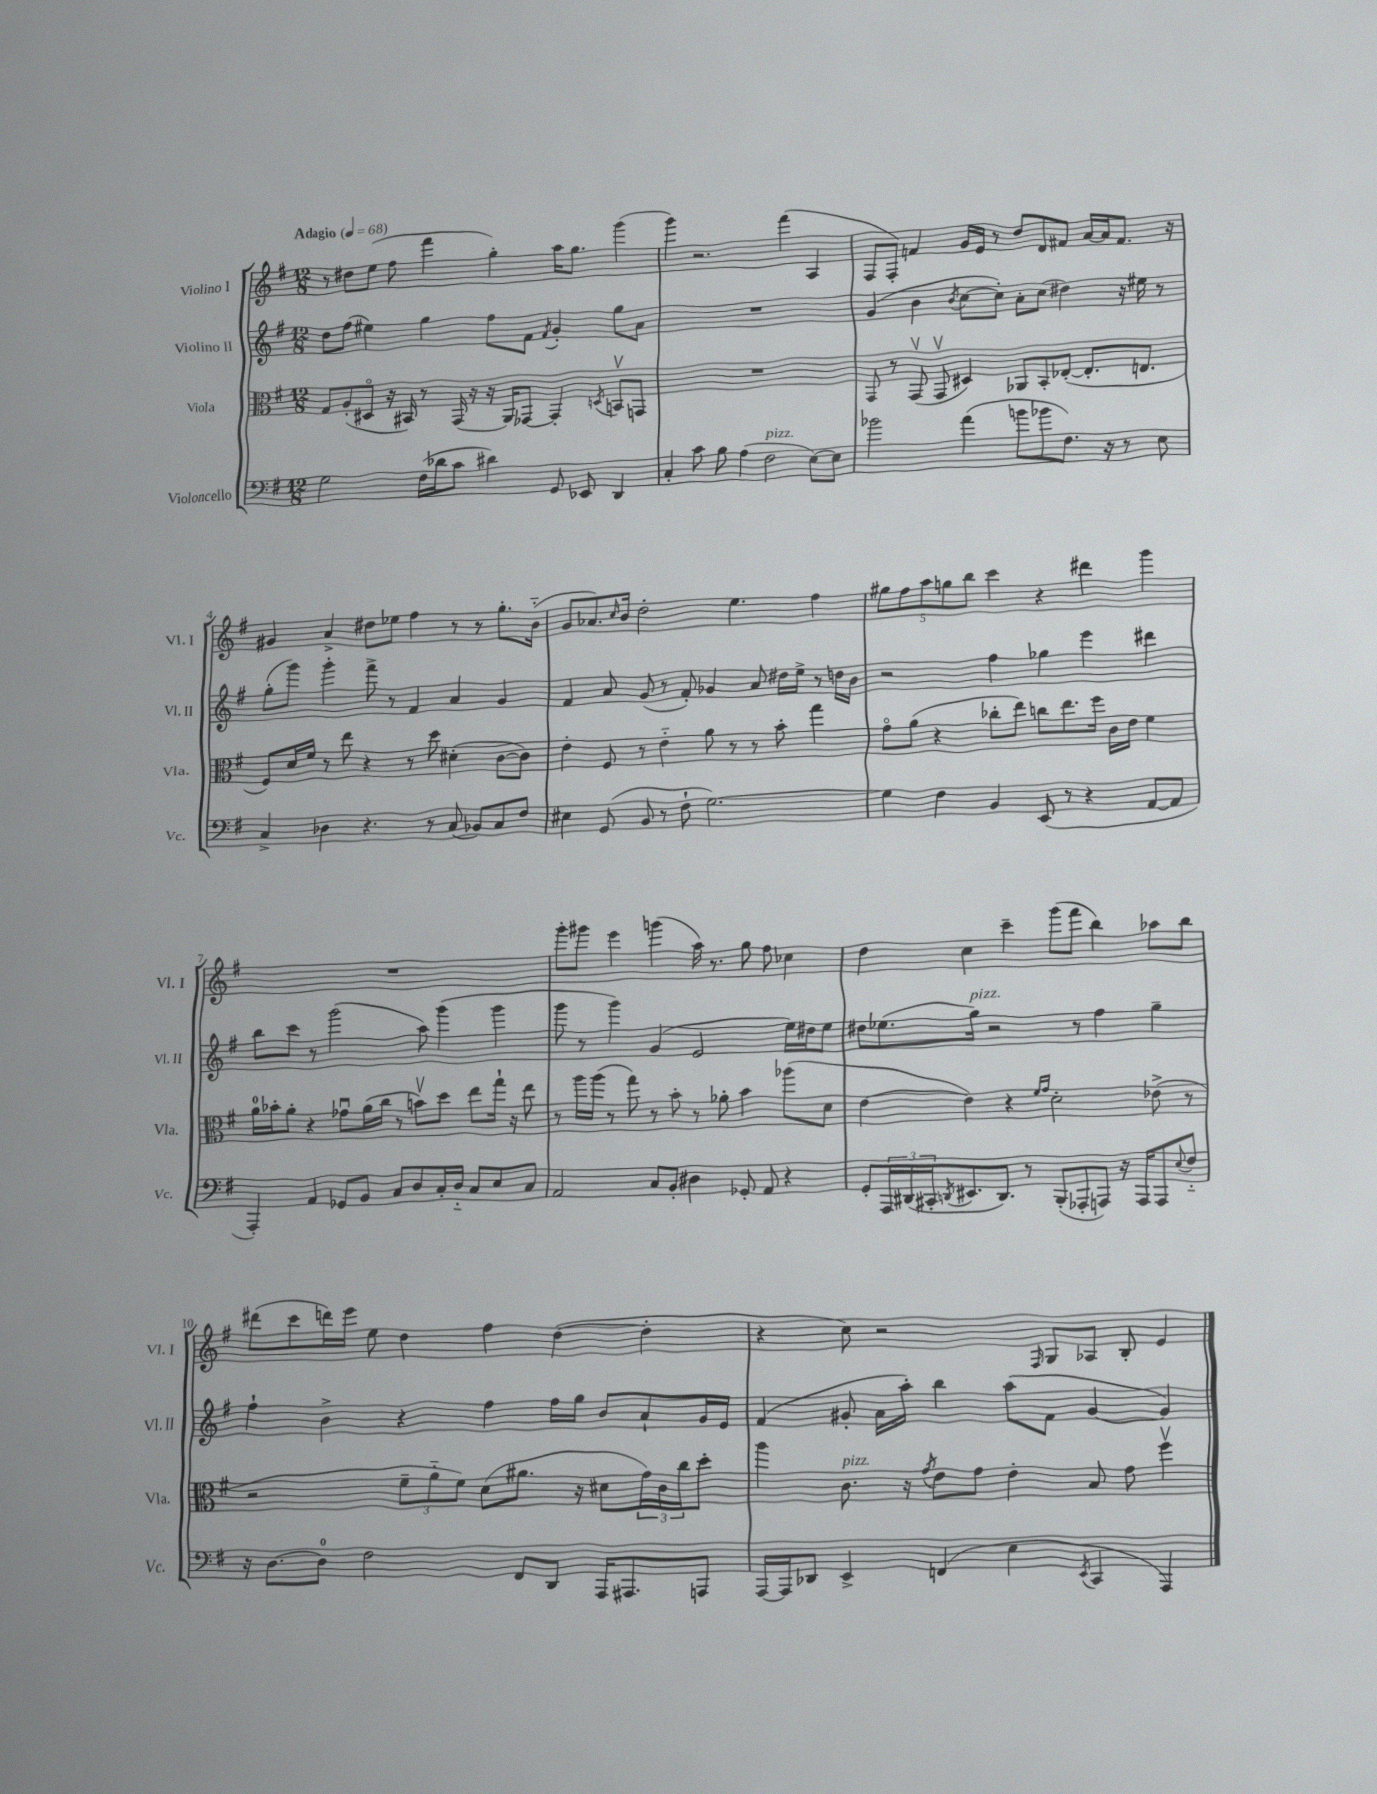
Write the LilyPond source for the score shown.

<<
\new StaffGroup <<
\new Staff = "s0" \with { instrumentName = "Violino I" shortInstrumentName = "Vl. I" } {
    \clef treble \key g \major \numericTimeSignature \time 12/8 \tempo "Adagio" 4 = 68
    r8 dis''8 e''8( fis''8 fis'''4 g''4-.) a''16 g''8. g'''4( |
    g'''4) r2. fis'''4( a4 |
    fis8 fis8-.) f'4 g'16 e'16 r8 d''8 d'8 fis'8 a'16~ a'16 fis'8. r16 |
    gis'4 a'4-> dis''8 ees''8 fis''4 r8 r8 g''8.-. b'16-_( |
    g'8 aes'8.) \grace { c''16 } b'16 d''2-. e''4. fis''4 |
    \tuplet 5/4 { gis''8 fis''8 a''8 g''8 b''8 } c'''4 r4 dis'''4 g'''4 |
    R1. |
    g'''8-. gis'''8 e'''4 g'''4( a''16) r8. g''8 fis''8 ces''4 |
    d''4 c''4 c'''4-- g'''8( fis'''8 b''4) aes''8 b''8 |
    dis'''8( c'''8 d'''16) e'''16 e''8 d''4 fis''4 d''4~( d''4-. |
    r4 c''8) r2 \grace { fis16 } g8 aes8 b8-. e'4 \bar "|." |
}
\new Staff = "s1" \with { instrumentName = "Violino II" shortInstrumentName = "Vl. II" } {
    \clef treble \key g \major \numericTimeSignature \time 12/8
    d''8 fis''8( eis''4) g''4 fis''8 fis'8 \acciaccatura { fis'8 } g'4-. g''8 a'8 |
    R1. |
    g'4( b'4 \acciaccatura { b'8 } c''8~ c''8-.) a'8-. c''8( dis''4) r16 eis''16 r8 |
    g''8-.( g'''8) g'''4-. fis'''8-> r8 fis'4 a'4 g'4 |
    fis'4 a'8 g'8( r8 fis'8-.) ges'4 a'8 dis''16 e''16-> r8 d''16 b'16 |
    r2 fis''4 ges''4 e'''4 dis'''4 |
    b''8 c'''8 r8 g'''2( a''8) g'''4( g'''4 |
    g'''8 r8 g'''4) g'4( e'2 e''16) dis''16 e''8 |
    dis''8 ees''8.( g''16^\markup { \italic "pizz." }) r2 r8 fis''4 g''4-- |
    fis''4-! b'4-> r4 fis''4 fis''16 g''16 b'8 a'8-! g'16 e'16 |
    fis'4( gis'8-. a'16 a''16-.) b''4 a''8( fis'8 gis'4~ gis'4) \bar "|." |
}
\new Staff = "s2" \with { instrumentName = "Viola" shortInstrumentName = "Vla." } {
    \clef alto \key g \major \numericTimeSignature \time 12/8
    g8 a8-.( dis8\flageolet r16 bis,16) r8 g,16( r16 r16 a,16) ges,8~ ges,4-. \acciaccatura { d8 } b,8\upbow g,8 |
    R1. |
    g,8 r8 g,8\upbow( g,8\upbow dis4) aes,8 b,8-. ees8~-.( ees8.-. e8. |
    fis8) d'16 fis'16 r8 e''8 r4 r8 d''8 dis'4-.( c'8~ c'8) |
    e'4-. fis8 r8 e'4-_ a'8 r8 r8 b'8-. g''4 |
    g'8\flageolet a'8( r4 ces''8-. e''8) c''8 e''8. fis''16 c'16 e'16 fis'4 |
    a'16-0 bes'16-. a'8-. r4 ges'8\downbow a'16( c''16 r8 b'8\upbow) d''8 e''8 g''16-! r16 e''8 |
    r8 a''16 a''16( r8 g''8) r8 b'8-. r8 aes'8-. b'4 aes''8( d'8 |
    e'4~ e'4) r4 \grace { fis'16 g'16 } d'2-. ees'8->( r8 |
    r2 \tuplet 3/2 { fis'8-- a'8-_ fis'8) } d'8( ais'8. r16 dis'8 \tuplet 3/2 { g'16) c'16 c''16 } d''8-. |
    a''4 c'8.^\markup { \italic "pizz." } r16 \acciaccatura { g'8 } e'8 g'8 e'4-. b8 g'8 fis''4\upbow \bar "|." |
}
\new Staff = "s3" \with { instrumentName = "Violoncello" shortInstrumentName = "Vc." } {
    \clef bass \key g \major \numericTimeSignature \time 12/8
    g2 fis16( des'16 c'8 dis'4) g,8 ees,8 d,4 |
    c4-. c'8 b8 a4( fis2^\markup { \italic "pizz." } e8~) e8 |
    bes'2 a'4( b'8 bes'8 fis8.) r16 r8 e8 |
    c4-> des4 r4. r8 c8( bes,8) c8 fis8 |
    eis4 g,8( b,8 r8 fis8-! g2.~) |
    g4 fis4 b,4 e,8( r8 r4 a,8~ a,8 |
    a,,4-.) a,4 ges,8 b,8 c8 d8 c16-. d16-_ c8 e8 c8 |
    a,2 c8 b,8-. dis4 ges,8-. a,8 r4 |
    g,8-. \tuplet 3/2 { a,,16 dis,16( cis,16-. } \acciaccatura { d,8 } eis,8. d,8.) r8 b,,8-.( aes,,8-. a,,8) r16 a,,16 a,,8 \appoggiatura { e8 } fis8-_ |
    r16 d8.~ d8-0 fis2 fis,8 d,8 a,,16 ais,,8. a,,8 |
    a,,16~ a,,16 des,8 e,4-> f,4( e4 \acciaccatura { e,8 } c,4 a,,4) \bar "|." |
}
>>
>>
